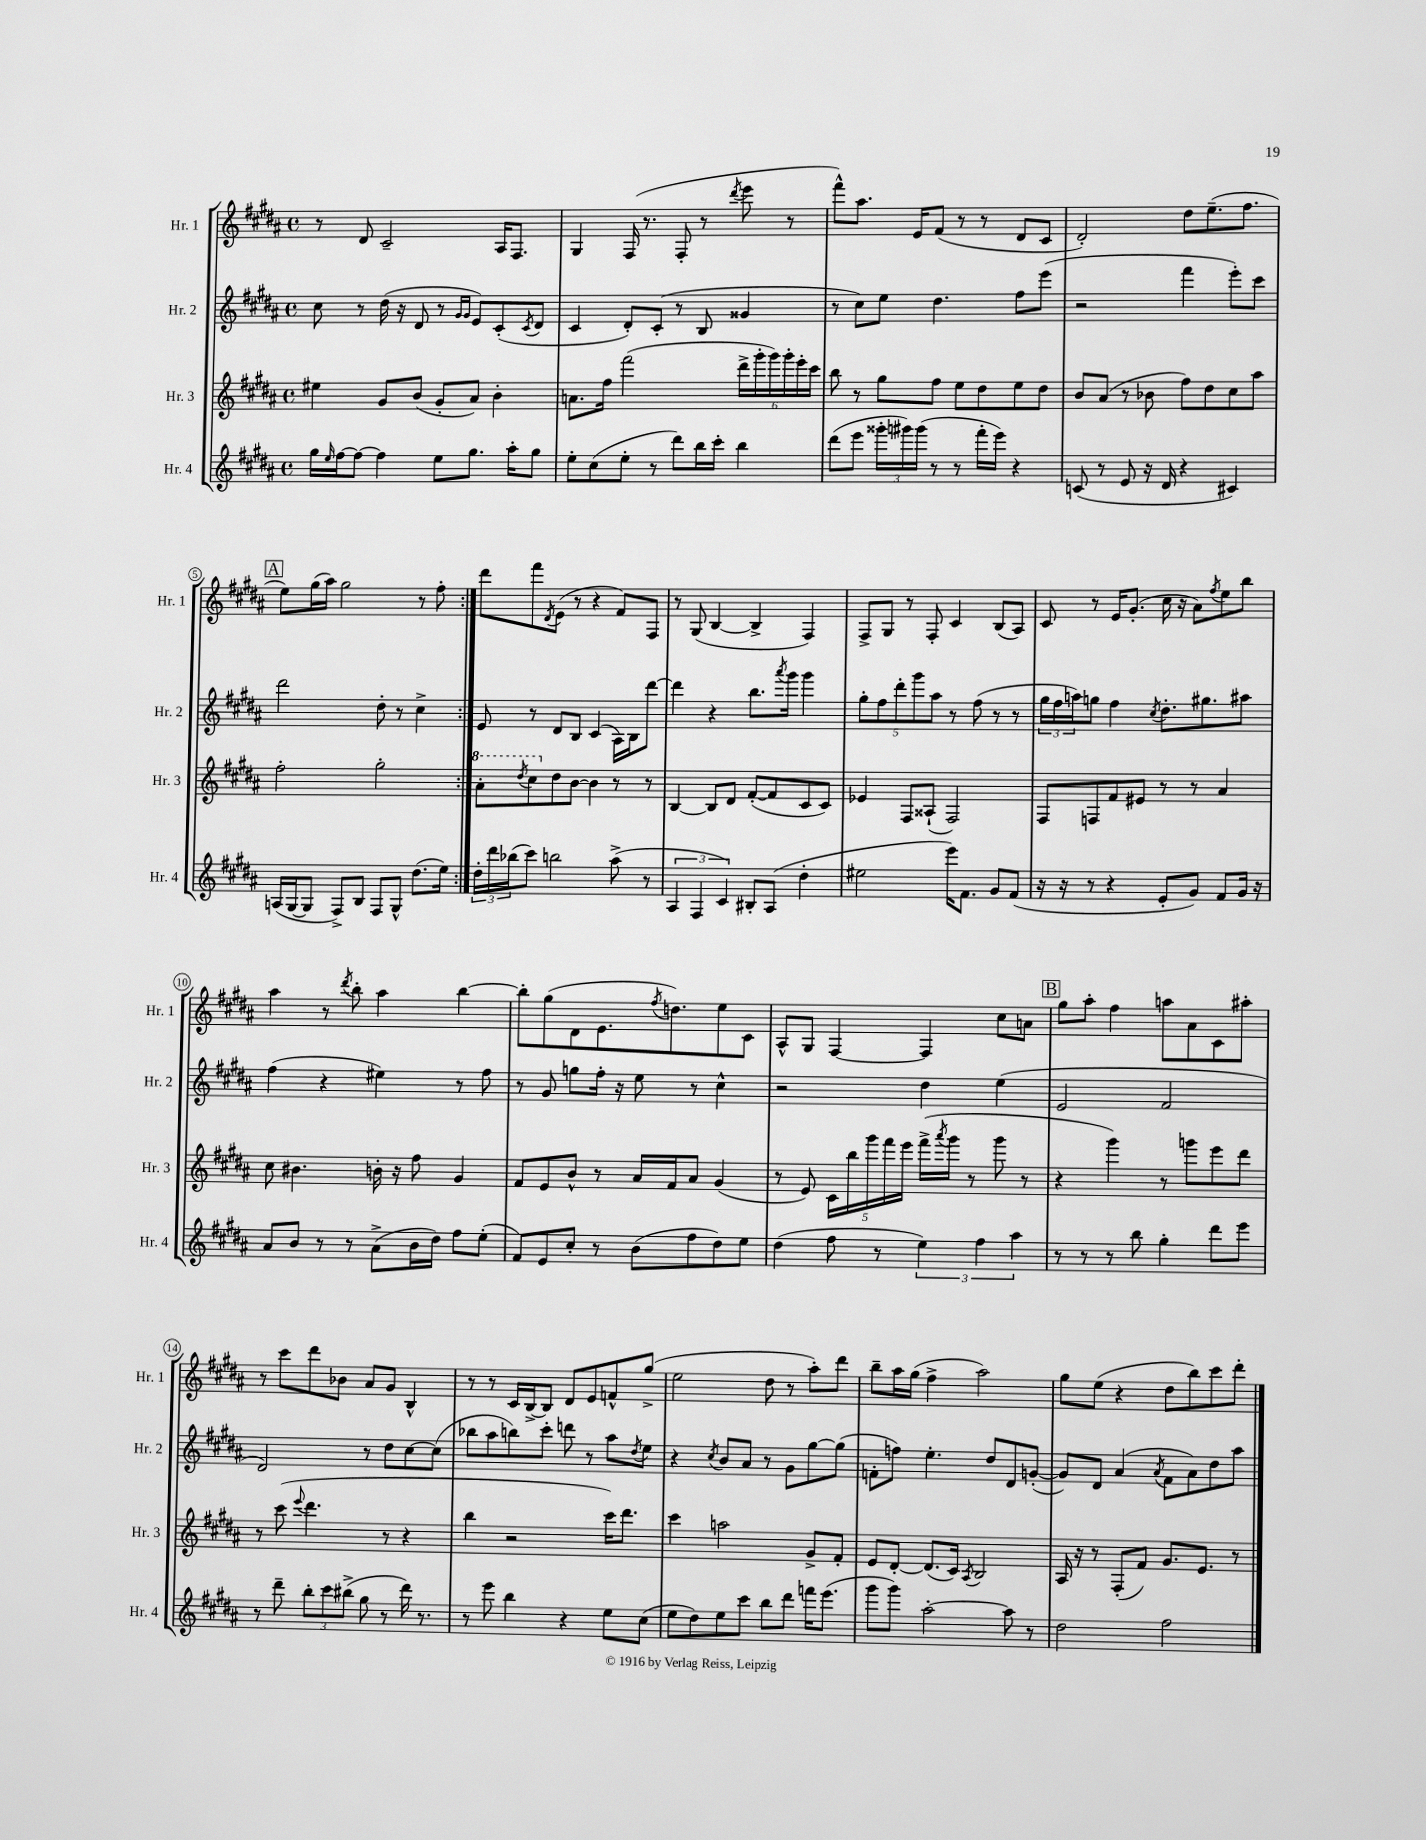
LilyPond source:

<<
\new StaffGroup <<
\new Staff = "s0" \with { instrumentName = "Hr. 1" shortInstrumentName = "Hr. 1" } {
    \clef treble \key b \major \defaultTimeSignature \time 4/4
    \repeat volta 2 { r8 dis'8 cis'2-- ais16 fis8. |
    gis4 fis16( r8. fis8-. r8 \acciaccatura { dis'''8 } e'''8 r8 |
    fis'''8-^) ais''8. e'16 fis'8( r8 r8 dis'8 cis'8 |
    dis'2-.) dis''8 e''8.--( fis''8. |
    \mark \markup { \box "A" } e''8) gis''16( ais''16) gis''2 r8 fis''8-. | }
    dis'''8 fis'''8 \acciaccatura { dis'8 } e'8( r8 r4 fis'8) fis8 |
    r8 gis8( b4~ b4-> fis4) |
    fis8-> gis8 r8 fis8-. cis'4 b8( ais8) |
    cis'8 r8 e'16 gis'8.-.( cis''16 r16 ais'8) \acciaccatura { fis''8 } e''8 b''8 |
    ais''4 r8 \acciaccatura { dis'''8 } b''8-. ais''4 b''4~ |
    b''8-. gis''8( dis'8 e'8. \acciaccatura { fis''8 } d''8.) e''8 cis'8 |
    ais8-^ gis8 fis4~ fis4 cis''8 a'8 |
    \mark \markup { \box "B" } gis''8 ais''8-. fis''4 a''8 ais'8 cis'8 ais''8-. |
    r8 cis'''8 dis'''8 bes'8 ais'8 gis'8 b4-^ |
    r8 r8 cis'16 b16~-> b8 dis'8 e'8 f'8-^ gis''8->( |
    e''2 dis''8 r8 ais''8-.) dis'''8 |
    b''8-- ais''16 gis''16( fis''4-> ais''2) |
    gis''8 e''8( r4 dis''8 b''8) cis'''8 dis'''8-. \bar "|." |
}
\new Staff = "s1" \with { instrumentName = "Hr. 2" shortInstrumentName = "Hr. 2" } {
    \clef treble \key b \major \defaultTimeSignature \time 4/4
    \repeat volta 2 { cis''8 r8 dis''16( r16 dis'8 r8 \grace { gis'16 gis'16 } e'8) cis'8-.( \acciaccatura { cis'8 } dis'8 |
    cis'4 dis'8-.) cis'8-.( r8 b8 gisis'4 |
    r8 cis''8) e''8 dis''4. fis''8 e'''8( |
    r2 fis'''4 e'''8-.) cis'''8 |
    \mark \markup { \box "A" } dis'''2 dis''8-. r8 cis''4-> | }
    e'8 r8 dis'8 b8 cis'4( ais16) b16 dis'''8~ |
    dis'''4 r4 b''8. \acciaccatura { ais'''8 } gis'''16 gis'''4 |
    \tuplet 5/4 { gis''8-. fis''8 dis'''8-. gis'''8 ais''8 } r8 fis''8( r8 r8 |
    \tuplet 3/2 { gis''16 fis''16 a''16) } g''8 fis''4 \acciaccatura { cis''8 } dis''8.-. gis''8. ais''8 |
    fis''4( r4 eis''4) r8 fis''8 |
    r8 gis'8 g''8 fis''16-. r16 e''8 r8 cis''4-^ |
    r2 dis''4 e''4( |
    \mark \markup { \box "B" } e'2 fis'2 |
    dis'2) r8 dis''8 cis''8~ cis''8( |
    bes''8 ais''8 b''8) cis'''8-. d'''8 r8 ais''8 \acciaccatura { dis''8 } e''8 |
    r4 \acciaccatura { cis''8 } b'8 ais'8 r8 gis'8 gis''8~ gis''8( |
    f'8-. f''8) e''4.-. dis''8 dis'8 g'8~-.( |
    g'8) dis'8 ais'4( \acciaccatura { ais'8 } fis'8 ais'8) dis''8 ais''8 \bar "|." |
}
\new Staff = "s2" \with { instrumentName = "Hr. 3" shortInstrumentName = "Hr. 3" } {
    \clef treble \key b \major \defaultTimeSignature \time 4/4
    \repeat volta 2 { eis''4 gis'8 b'8( gis'8-. ais'8) b'4-. |
    a'8. fis''16 fis'''2( \tuplet 6/4 { dis'''16-> gis'''16-. gis'''16) gis'''16-. e'''16-. cis'''16 } |
    b''8 r8 gis''8 fis''8 e''8 dis''8 e''8 dis''8 |
    b'8 ais'8( r8 bes'8 fis''8) dis''8 cis''8 ais''8 |
    \mark \markup { \box "A" } fis''2-. gis''2-. | }
    \ottava #1 ais''8-. \acciaccatura { dis'''8 } cis'''8 \ottava #0 dis''8 b'8~ b'4 r8 r8 |
    b4~ b8 dis'8 fis'8~-.( fis'8 cis'8 cis'8) |
    ees'4 fis8 aisis8-!( fis2) |
    fis8 f8 fis'8 eis'8 r8 r8 ais'4 |
    cis''8 bis'4. b'16-. r16 fis''8 gis'4 |
    fis'8 e'8 b'8-^ r8 ais'16 fis'16 ais'8 gis'4( |
    r8 e'8) \tuplet 5/4 { cis'16 b''16 gis'''16 fis'''16 e'''16 } fis'''16->( \acciaccatura { ais'''8 } gis'''16 r8 gis'''8 r8 |
    \mark \markup { \box "B" } r4 gis'''4) r8 g'''8 e'''8 dis'''8 |
    r8 cis'''8( \appoggiatura { e'''8 } dis'''4. r8 r4 |
    b''4 r2 cis'''16) dis'''8. |
    cis'''4 a''2 gis'8-> fis'8-. |
    e'8 dis'8~-. dis'8.( cis'16) \acciaccatura { ais8 } b2 |
    ais16 r16 r8 fis8-.( fis'8) gis'8. e'8. r8 \bar "|." |
}
\new Staff = "s3" \with { instrumentName = "Hr. 4" shortInstrumentName = "Hr. 4" } {
    \clef treble \key b \major \defaultTimeSignature \time 4/4
    \repeat volta 2 { gis''16 \grace { e''16 } fis''16~ fis''8~ fis''4 e''8 gis''8. ais''16-. gis''8 |
    e''8-. cis''8( e''8-. r8 dis'''8) b''16 cis'''16-. b''4 |
    dis'''8( e'''8 \tuplet 3/2 { gisis'''16-. gis'''16) gis'''16( } r8 r8 fis'''16-. e'''16) r4 |
    c'8( r8 e'8 r16 dis'16 r4 cis'4) |
    \mark \markup { \box "A" } a16( gis16~ gis8 fis8->) b8 fis8 gis8-^ dis''8.( e''16) | }
    \tuplet 3/2 { dis''16-. dis'''16 bes''16( } cis'''8) b''2 ais''8->( r8 |
    \tuplet 3/2 { ais4 fis4 cis'4) } bis8-. ais8( dis''4-. |
    eis''2 e'''16) fis'8. gis'8 fis'8( |
    r16 r16 r8 r4 e'8-. gis'8) fis'8 gis'16 r16 |
    ais'8 b'8 r8 r8 ais'8->( b'16 dis''16) fis''8 e''8-.( |
    fis'8) e'8 cis''8-. r8 b'8( fis''8 dis''8) e''8 |
    dis''4( fis''8 r8 \tuplet 3/2 { e''4) fis''4 ais''4 } |
    \mark \markup { \box "B" } r8 r8 r8 b''8 gis''4-. dis'''8 e'''8 |
    r8 dis'''8-- \tuplet 3/2 { b''8-. cis'''8 bis''8->( } gis''8 r8 dis'''16) r8. |
    r8 e'''8 b''4 r4 e''8 cis''8( |
    e''8 dis''8) e''8 cis'''8 b''8 dis'''8 f'''16 e'''8.( |
    gis'''8 gis'''8) ais''2~-. ais''8 r8 |
    dis''2 fis''2 \bar "|." |
}
>>
>>
\layout { \context { \Score \override BarNumber.stencil = #(make-stencil-circler 0.1 0.3 ly:text-interface::print) } }
